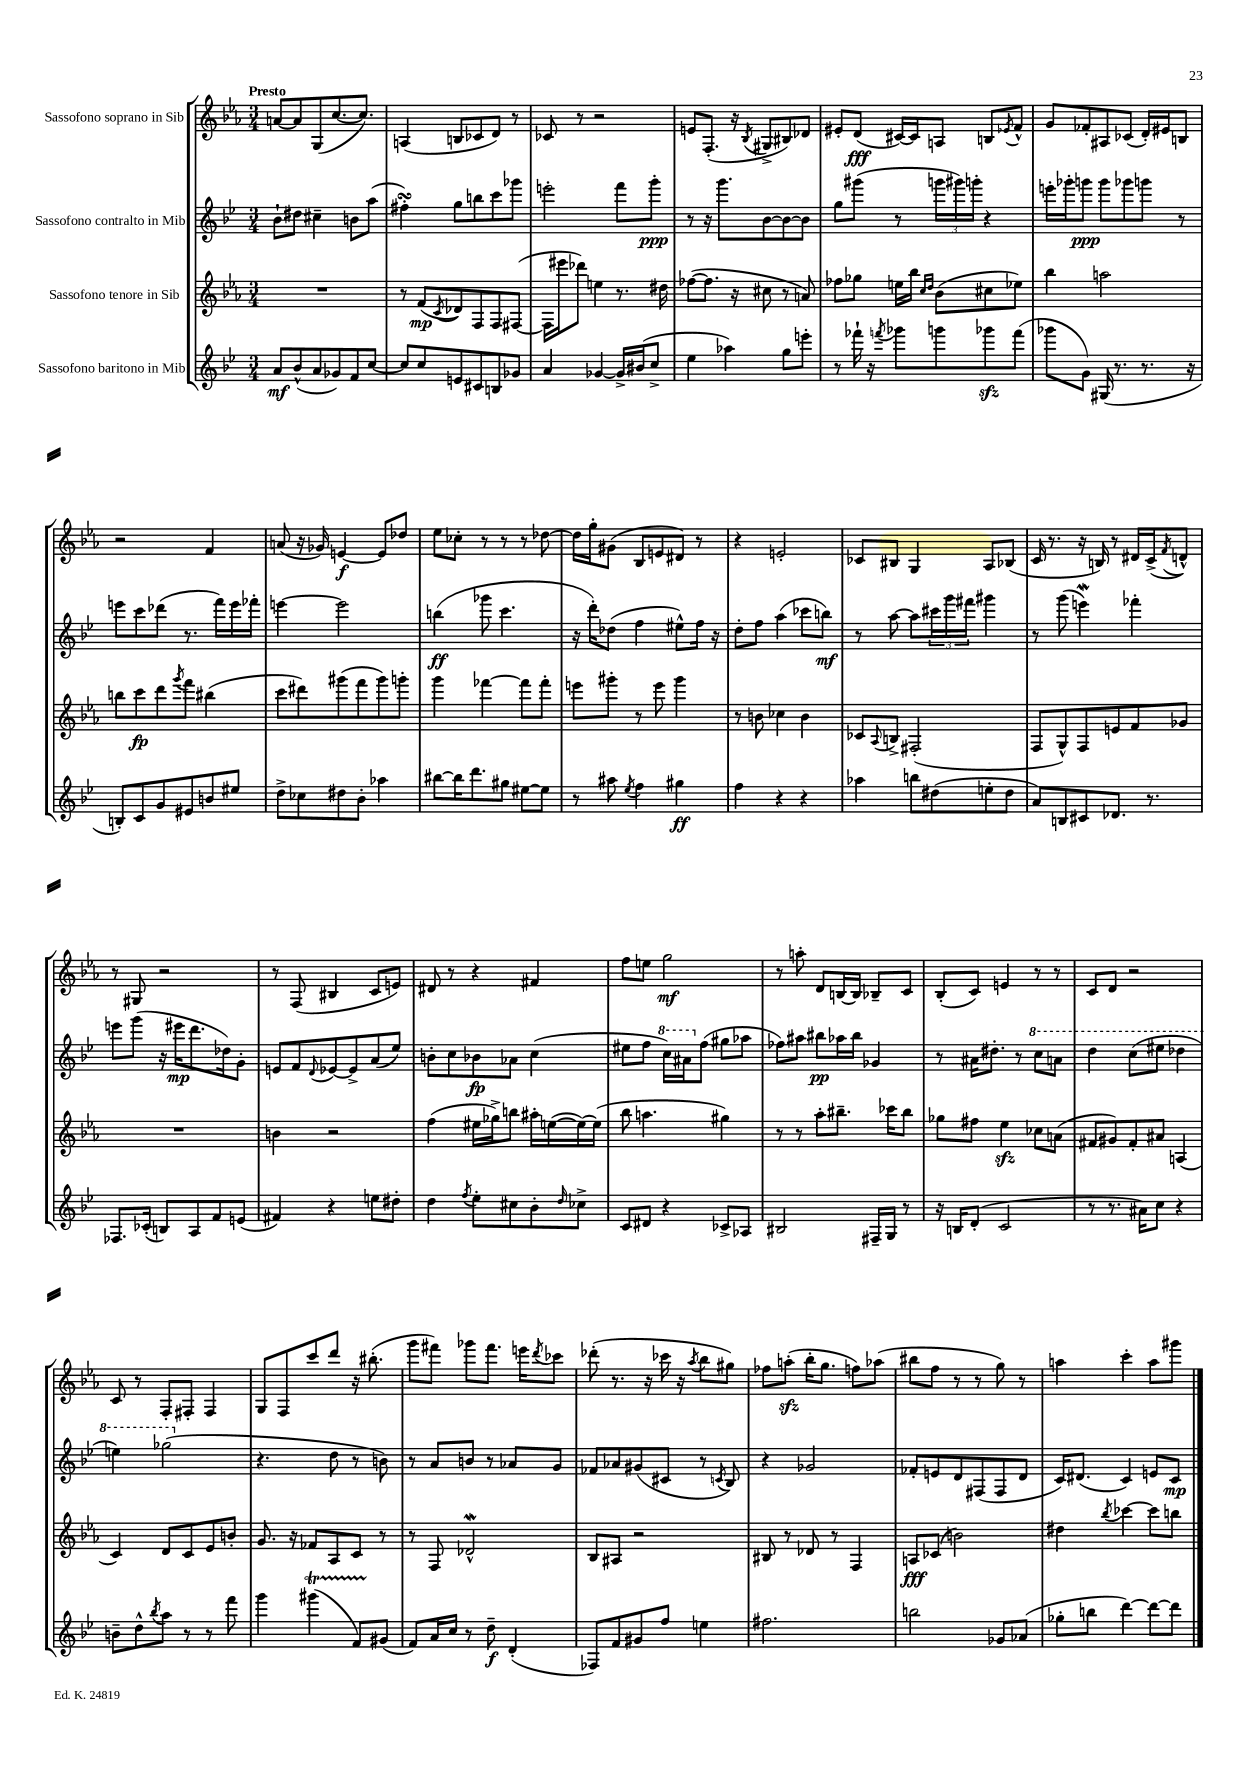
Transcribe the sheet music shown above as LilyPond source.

<<
\new StaffGroup <<
\new Staff = "s0" \with { instrumentName = "Sassofono soprano in Sib" } {
    \clef treble \key ees \major \numericTimeSignature \time 3/4 \tempo "Presto"
    a'8~ a'8 g8( c''8.~ c''8.) |
    a4( b8 ces'8 d'8) r8 |
    ces'8 r8 r2 |
    e'8 f8.-.( r16 \acciaccatura { bes8 } gis8-> bis8) des'8 |
    eis'8-. d'8\fff( cis'16~) cis'16 a8 b8 \acciaccatura { ees'8 } f'8-^ |
    g'8 fes'8-. ais8 ces'8( d'16-.) eis'16 b8 |
    r2 f'4 |
    a'8( r16 ges'16) e'4~\f e'8 des''8 |
    ees''8 ces''8-. r8 r8 r8 des''8~ |
    des''16 g''16-. gis'8( bes8 e'8 dis'8) r8 |
    r4 e'2-. |
    ces'8 bis8 g4 aes8 bes8( |
    c'16 r8. r16 b16) r8 dis'16 c'16->( \acciaccatura { f'8 } d'8-^) |
    r8 gis8 r2 |
    r8 f8( bis4 c'8 e'8) |
    dis'8 r8 r4 fis'4 |
    f''8 e''8 g''2\mf |
    r8 a''8-. d'8 b16~ b16 bes8-- c'8 |
    bes8-.( c'8) e'4 r8 r8 |
    c'8 d'8 r2 |
    c'8 r8 f8-. fis8-. fis4 |
    g8 f8 c'''8 d'''8 r16 bis''8.-.( |
    g'''8 fis'''8) ges'''8 fis'''8. e'''16 \acciaccatura { d'''8 } ces'''8 |
    des'''8-.( r8. r16 ces'''16 r16 \acciaccatura { aes''8 } bes''8 gis''8) |
    fes''8 a''8-.\sfz( bes''16-. g''8. f''8) aes''8( |
    bis''8 f''8 r8 r8 g''8) r8 |
    a''4 c'''4-. a''8 gis'''8 \bar "|." |
}
\new Staff = "s1" \with { instrumentName = "Sassofono contralto in Mib" } {
    \clef treble \key bes \major \numericTimeSignature \time 3/4
    bes'8-! dis''8 cis''4-- b'8 a''8( |
    fis''4-.\turn) g''8 b''8 c'''8 ges'''8 |
    e'''2-. f'''8 g'''8-.\ppp |
    r8 r16 g'''8. bes'8~ bes'8~ bes'8 |
    g''8 gis'''8( r8 \tuplet 3/2 { g'''16 gis'''16) g'''16-. } r4 |
    e'''16-. ges'''16-. g'''8\ppp g'''8 ges'''8 g'''8 r8 |
    e'''8 c'''8 des'''8( r8. f'''16) e'''16 fes'''16-. |
    e'''4~ e'''2 |
    b''4\ff( ges'''8 c'''4. |
    r16 d'''16-.) des''8( f''4 eis''8-^) f''16 r16 |
    d''8-. f''8 a''4( ces'''8 b''8\mf) |
    r8 a''8~ a''8 \tuplet 3/2 { cis'''16 g'''16 fis'''16 } gis'''4 |
    r8 g'''8( e'''4\mordent) fes'''4-. |
    e'''8 g'''8( r16 eis'''16\mp d'''8. des''16) g'8-. |
    e'8 f'8 \appoggiatura { d'8 } ees'8~ ees'8-> a'8( ees''8) |
    b'8-. c''8 bes'8\fp aes'8 c''4( |
    eis''8 f''8 \ottava #1 c'''16) ais''16 \ottava #0 f''8( gis''8 aes''8 |
    fes''8) ais''8 bis''8\pp aes''16 bis''16 ges'4 |
    r8 ais'16 dis''8.-. r8 \ottava #1 c'''8 a''!8 |
    d'''4 c'''8( eis'''8 des'''4 |
    e'''4) ges'''2( \ottava #0 |
    r4. d''8 r8 b'8) |
    r8 a'8 b'8 r8 aes'8 g'8 |
    fes'8 aes'8 gis'8( cis'8 r8 \acciaccatura { c'8 } bes8) |
    r4 ges'2 |
    fes'8-. e'8 d'8 fis8( fis8 d'8 |
    c'16) dis'8.( c'4) e'8 c'8\mp \bar "|." |
}
\new Staff = "s2" \with { instrumentName = "Sassofono tenore in Sib" } {
    \clef treble \key ees \major \numericTimeSignature \time 3/4
    R2. |
    r8 f'8\mp( \acciaccatura { c'8 } des'8) f8 f8 fis8~( |
    fis16 eis'''16 des'''8) e''4 r8. dis''16 |
    fes''8~( fes''8. r16 cis''8 r8 a'8) |
    fes''8 ges''8 e''16 bes''16 \grace { c''16 d''16 } bes'8( cis''8 ees''8) |
    bes''4 a''2 |
    b''8 c'''8\fp d'''8 \acciaccatura { g'''8 } f'''8 bis''4( |
    c'''8 dis'''8) gis'''8( f'''8 gis'''8) g'''8-. |
    g'''4 fes'''4~ fes'''8 fes'''8-. |
    e'''8 gis'''8-. r8 e'''8 gis'''4 |
    r8 b'8 ces''4 b'4 |
    ces'8 \appoggiatura { aes8 } b8-> fis2-.( |
    f8 g8-^) f8 e'8 f'8 ges'8 |
    R2. |
    b'4 r2 |
    f''4( eis''16 ges''16->) b''8 ais''16-. e''16~( e''16~) e''16( |
    bes''8 a''4. gis''4) |
    r8 r8 aes''8-. bis''8.-- ces'''16 bis''8 |
    ges''8 fis''8 ees''4\sfz ces''8 a'8( |
    fis'8 gis'8) fis'8-. ais'8 a4( |
    c'4) d'8 c'8 ees'8 b'8-. |
    g'8. r16 fes'8 aes8 c'8 r8 |
    r8 f8 des'2-^\mordent |
    bes8 ais8 r2 |
    bis8 r8 des'8 r8 f4 |
    a8\fff ces'8( b'2) |
    dis''4 \acciaccatura { bes''8 } ces'''4~ ces'''8 b''8 \bar "|." |
}
\new Staff = "s3" \with { instrumentName = "Sassofono baritono in Mib" } {
    \clef treble \key bes \major \numericTimeSignature \time 3/4
    a'8\mf bes'8-^( a'8 ges'8) f'8 c''8~ |
    c''8 c''8 e'8 cis'8 b8 ges'8 |
    a'4 ges'4~ ges'16-> bis'16( c''8-> |
    ees''4 aes''4) g''8 e'''8-. |
    r8 fes'''16-! r16 \acciaccatura { f'''8 } ges'''8 g'''8 ges'''8\sfz f'''8( |
    ges'''8 g'8) gis16( r8. r8. r16 |
    b8-.) c'8 g'8 eis'8 b'8 eis''8 |
    d''8-> ces''8 dis''8 bes'8-. aes''4 |
    bis''8~ bis''16 d'''8. gis''8 eis''8~ eis''8 |
    r8 ais''8 \acciaccatura { ees''8 } f''4 gis''4\ff |
    f''4 r4 r4 |
    aes''4 b''8 dis''8( e''8-. dis''8 |
    a'8) b8 cis'8 des'8. r8. |
    fes8. ces'16-.( b8) a8 f'8 e'8( |
    fis'4) r4 e''8 dis''8-. |
    d''4 \acciaccatura { f''8 } ees''8-. cis''8 bes'8-. \grace { d''16 } ces''8-> |
    c'8 dis'8 r4 ces'8-> aes8 |
    bis2 fis16-- g16 r8 |
    r16 b16 d'8-.( c'2 |
    r8 r8. ais'16) c''8 r4 |
    b'8-- d''8-^ \acciaccatura { bes''8 } a''8 r8 r8 f'''8 |
    g'''4 gis'''4\startTrillSpan( f'8) gis'8\stopTrillSpan( |
    f'8) a'16 c''16 r8 d''8--\f d'4-.( |
    fes8) f'8 gis'8 f''8 e''4 |
    fis''2. |
    b''2 ges'8 aes'8( |
    ges''8-. b''8 d'''4~) d'''8~ d'''8 \bar "|." |
}
>>
>>
\layout { \context { \Score \remove "Bar_number_engraver" } }
